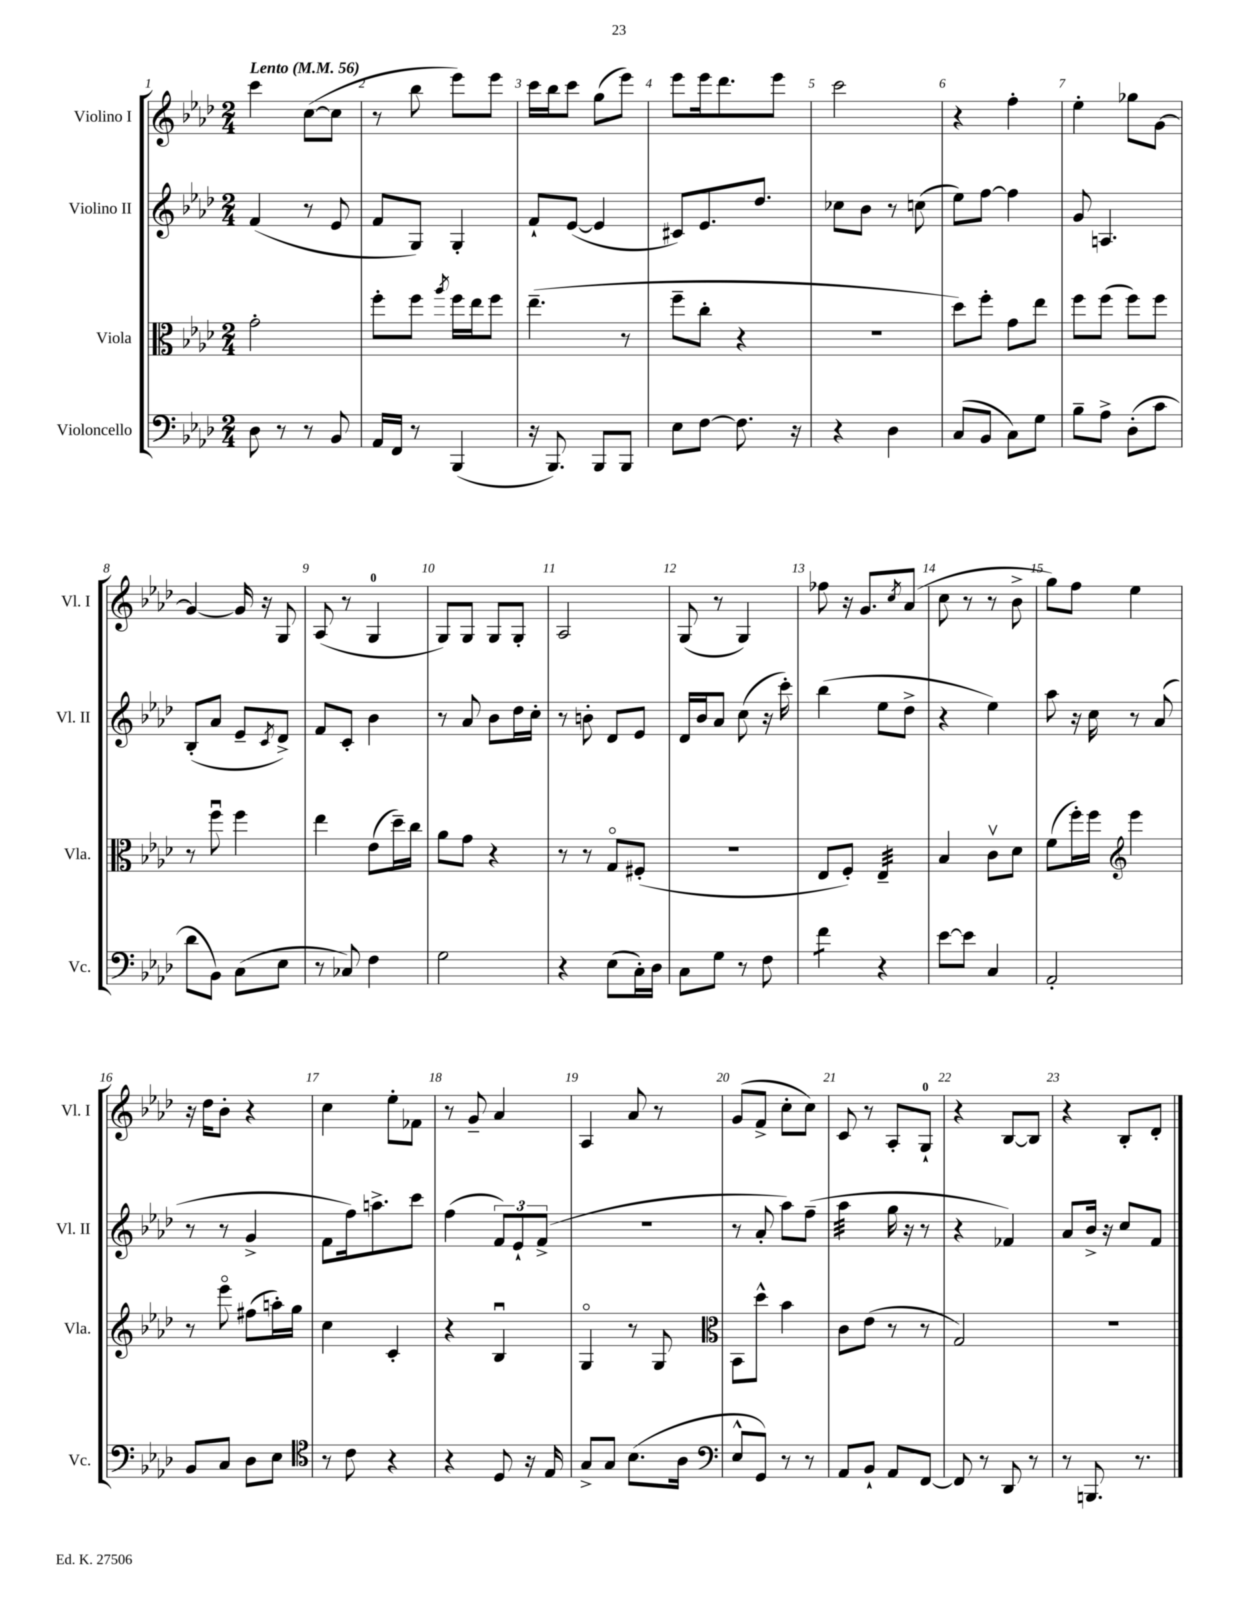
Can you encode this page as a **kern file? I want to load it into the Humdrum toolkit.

**kern	**kern	**kern	**kern
*staff4	*staff3	*staff2	*staff1
*clefF4	*clefC3	*clefG2	*clefG2
*k[b-e-a-d-]	*k[b-e-a-d-]	*k[b-e-a-d-]	*k[b-e-a-d-]
*M2/4	*M2/4	*M2/4	*M2/4
*MM56	*MM56	*MM56	*MM56
8D-	2g'	(4f	4ccc
8r	.	.	.
8r	.	8r	([8cc
8BB-	.	8e-	8cc]
=	=	=	=
16AA-	8ff'	8f	8r
16FF	.	.	.
8r	8ff	8G)	8bb-
.	8qaa-	.	.
(4BBB-	16ff	4G'	8eee-)
.	16ee-	.	.
.	8ff	.	8eee-
=	=	=	=
16r	(4.ee-~	8f`	16ccc
8.BBB-)	.	.	16bb-
.	.	([8e-	8ccc
8BBB-	.	4e-]	(8gg
8BBB-	8r	.	8eee-)
=	=	=	=
8E-	8ff~	8c#)	8eee-
[8F	8cc'	8.e-	16eee-
.	.	.	8.ddd-
8.F]	4r	.	.
.	.	8.dd-	.
.	.	.	8eee-
16r	.	.	.
=	=	=	=
4r	2r	8cc-	2ccc
.	.	8b-	.
4D-	.	8r	.
.	.	(8cc	.
=	=	=	=
(8C	8dd-)	8ee-)	4r
8BB-	8ff'	[8ff	.
8C)	8g	4ff]	4ff'
8G	8ee-	.	.
=	=	=	=
8B-~	8ff	8g	4ee-'
8A-^	(8ff	4.A	.
(8D-'	8ff)	.	8gg-
8c	8ff	.	[8g
=	=	=	=
8d-	8r	(8B-'	4g_
8BB-)	8ffu	8a-	.
(8C	4ff	8e-~	16g]
.	.	.	16r
.	.	8qc	.
8E-	.	8d-^)	8G
=	=	=	=
8r	4ee-	8f	(8A-
8C-)	.	8c'	8r
4F	(8e-	4b-	4G
.	16dd-~)	.	.
.	16cc	.	.
=	=	=	=
2G	8a-	8r	8G)
.	8g	8a-	8G
.	4r	8b-	8G
.	.	16dd-	8G'
.	.	16cc'	.
=	=	=	=
4r	8r	8r	2A-
.	8r	8b'	.
(8E-	8Go	8d-	.
16C')	(8F#'	8e-	.
16D-	.	.	.
=	=	=	=
8C	2r	16d-	(8G
.	.	16b-	.
8G	.	8a-	8r
8r	.	(8cc	4G)
8F	.	16r	.
.	.	16ccc')	.
=	=	=	=
4f	8E-	(4bb-	8ff-
.	8F')	.	16r
.	.	.	8.g
4r	4E-~	8ee-	.
.	.	.	8qcc
.	.	8dd-^	(8a-
=	=	=	=
[8e-	4B-	4r	8cc
8e-]	.	.	8r
4C	8cv	4ee-)	8r
.	8d-	.	8b-^
=	=	=	=
2AA-'	(8f	8aa-	8gg)
.	16ff')	16r	8ff
.	16ff	16cc	.
*	*clefG2	*	*
.	4eee-	8r	4ee-
.	.	(8a-	.
=	=	=	=
8BB-	8r	8r	16r
.	.	.	16dd-
8C	8eee-o	8r	8b-'
8D-	(8ff#	4g^	4r
8E-	16aa')	.	.
.	16gg	.	.
=	=	=	=
*clefC4	*	*	*
8r	4cc	8f	4cc
8c	.	16ff)	.
.	.	8.aa^	.
4r	4c'	.	8ee-'
.	.	8ccc	8f-
=	=	=	=
4r	4r	(4ff	8r
.	.	.	8g~
8D-	4B-u	12f)	4a-
.	.	12e-`	.
16r	.	.	.
.	.	(12f^	.
16E-	.	.	.
=	=	=	=
8G^	4Go	2r	4A-
8G	.	.	.
(8.B-	8r	.	8a-
.	8G	.	8r
16A-	.	.	.
=	=	=	=
*clefF4	*clefC3	*	*
8E-^^	8BB-	8r	(8g
8GG)	8dd-^^	8a-'	8f^
8r	4b-	8aa-)	8cc'
8r	.	(8ff~	8cc)
=	=	=	=
8AA-	8c	4aa-	8c
8BB-`	(8e-	.	8r
8AA-	8r	16gg	8A-'
.	.	16r	.
[8FF	8r	8r	8G`
=	=	=	=
8FF]	2G)	4r	4r
8r	.	.	.
8DD-	.	4f-)	[8B-
8r	.	.	8B-]
=	=	=	=
8r	2r	8a-	4r
8.BBB	.	16b-^	.
.	.	16r	.
.	.	8cc	8B-'
8.r	.	.	.
.	.	8f	8d-'
==	==	==	==
*-	*-	*-	*-
